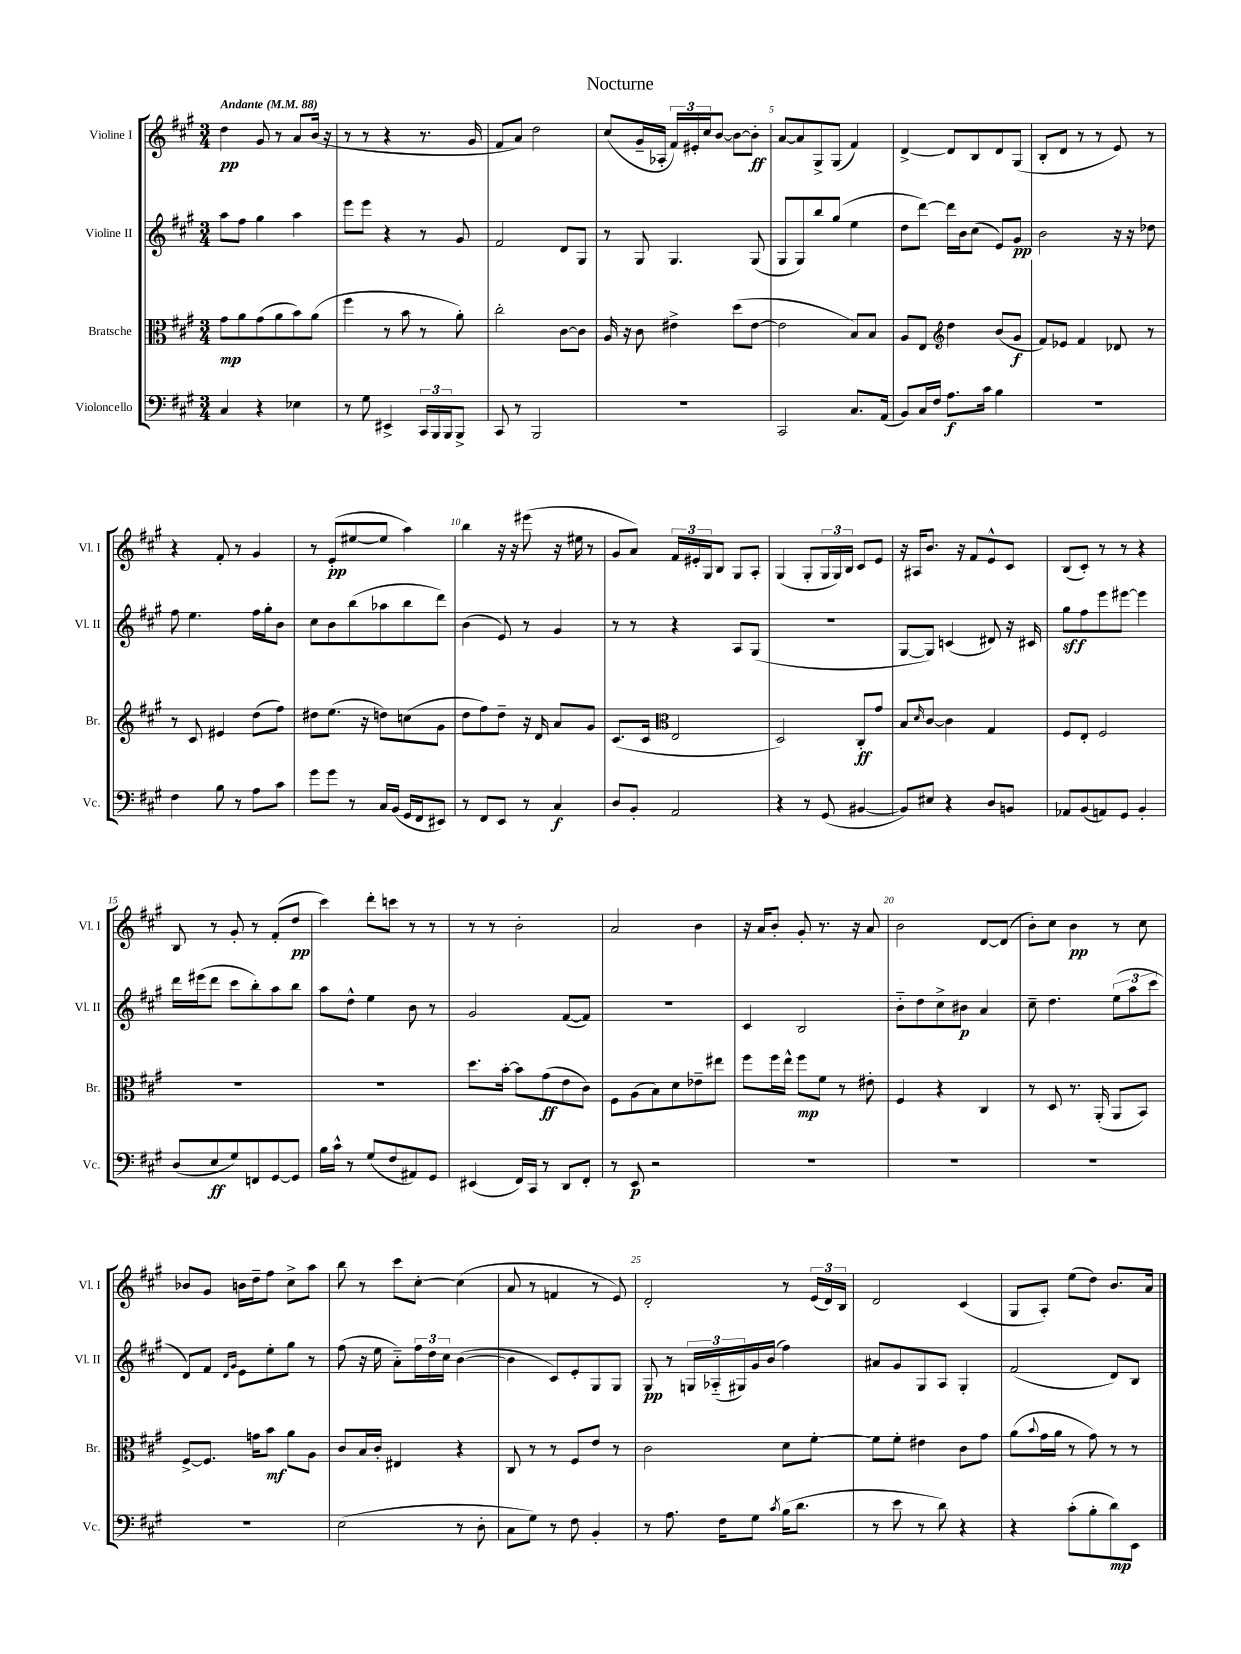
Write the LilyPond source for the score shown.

\header { title = "Nocturne" }
<<
\new StaffGroup <<
\new Staff = "s0" \with { instrumentName = "Violine I" shortInstrumentName = "Vl. I" } {
    \clef treble \key a \major \numericTimeSignature \time 3/4 \tempo "Andante" 4 = 88
    d''4\pp gis'8 r8 a'8 b'16( r16 |
    r8 r8 r4 r8. gis'16 |
    fis'8 a'8) d''2 |
    cis''8( gis'16-- aes16-. \tuplet 3/2 { fis'16) eis'16-. cis''16 } b'8~ b'8~ b'8-.\ff |
    a'8~ a'8 gis8-> gis8( fis'4) |
    d'4~-> d'8 b8 d'8 gis8( |
    b8-. d'8 r8 r8 e'8) r8 |
    r4 fis'8-. r8 gis'4 |
    r8 e'8-.\pp( eis''8~ eis''8 a''4) |
    b''4 r16 r16 eis'''8( r16 eis''16 r8 |
    gis'8 a'8) \tuplet 3/2 { fis'16 eis'16-. gis16 } b8 gis8 a8-. |
    gis4( gis8-. \tuplet 3/2 { gis16 gis16) b16 } cis'8 e'8 |
    r16 ais16 b'8. r16 fis'8 e'8-^ cis'8 |
    b8( cis'8-.) r8 r8 r4 |
    b8 r8 gis'8-. r8 fis'8-.( d''8\pp |
    cis'''4) d'''8-. c'''8 r8 r8 |
    r8 r8 b'2-. |
    a'2 b'4 |
    r16 a'16 b'8-. gis'8-. r8. r16 a'8 |
    b'2 d'8~ d'8( |
    b'8-.) cis''8 b'4\pp r8 cis''8 |
    bes'8 gis'8 b'16 d''16-- fis''8 cis''8-> a''8 |
    b''8 r8 cis'''8 cis''8~-. cis''4( |
    a'8 r8 f'4 r8 e'8) |
    d'2-. r8 \tuplet 3/2 { e'16( d'16) b16 } |
    d'2 cis'4( |
    gis8 a8-.) e''8( d''8) b'8. a'16 \bar "|." |
}
\new Staff = "s1" \with { instrumentName = "Violine II" shortInstrumentName = "Vl. II" } {
    \clef treble \key a \major \numericTimeSignature \time 3/4
    a''8 fis''8 gis''4 a''4 |
    e'''8 e'''8 r4 r8 gis'8 |
    fis'2 d'8 gis8 |
    r8 gis8 gis4. gis8( |
    gis8 gis8) b''8 gis''8( e''4 |
    d''8 d'''8~) d'''16 b'16 cis''8( e'8) gis'8\pp |
    b'2 r16 r16 des''8 |
    fis''8 e''4. fis''16 gis''16-. b'8 |
    cis''8 b'8 b''8( aes''8 b''8 d'''8) |
    b'4( e'8) r8 gis'4 |
    r8 r8 r4 a8 gis8( |
    R2. |
    gis8~ gis8) c'4( dis'8) r16 cis'16 |
    gis''8\sff fis''8 e'''8 eis'''8~ eis'''4 |
    d'''16 eis'''16( d'''8 cis'''8 b''8-.) a''8 b''8 |
    a''8 d''8-^ e''4 b'8 r8 |
    gis'2 fis'8~( fis'8) |
    R2. |
    cis'4 b2 |
    b'8-_ d''8 cis''8-> bis'8\p a'4 |
    cis''8-- d''4. \tuplet 3/2 { e''8( a''8 cis'''8 } |
    d'8) fis'8 \grace { d'16 gis'16 } e'8 e''8-. gis''8 r8 |
    fis''8( r16 e''16 a'8-_) \tuplet 3/2 { fis''16 d''16 cis''16 } b'4~( |
    b'4 cis'8) e'8-. gis8 gis8 |
    gis8\pp r8 \tuplet 3/2 { g16 aes16-_( gis16) } gis'16 b'16( fis''4) |
    ais'8 gis'8 gis8 a8 gis4-. |
    fis'2( d'8) b8 \bar "|." |
}
\new Staff = "s2" \with { instrumentName = "Bratsche" shortInstrumentName = "Br." } {
    \clef alto \key a \major \numericTimeSignature \time 3/4
    gis'8\mp a'8 gis'8( a'8 b'8) a'8( |
    fis''4 r8 b'8 r8 a'8-.) |
    cis''2-. cis'8~ cis'8 |
    a16 r16 cis'8 eis'4-> d''8( eis'8~ |
    eis'2 b8) b8 |
    a8 e8 \clef treble d''4 b'8( gis'8\f |
    fis'8) ees'8 fis'4 des'8 r8 |
    r8 cis'8 eis'4 d''8( fis''8) |
    dis''8 e''8.( r16 d''8) c''8( gis'8 |
    d''8 fis''8) d''8-- r16 d'16 a'8 gis'8 |
    cis'8.( cis'16 \clef alto e2 |
    d2) cis8-.\ff gis'8 |
    b8 \grace { d'16 } cis'8~ cis'4 gis4 |
    fis8 e8-. fis2 |
    R2. |
    R2. |
    d''8. b'16~-. b'8 gis'8\ff( e'8 cis'8) |
    fis8 a8( b8) d'8 ees'8-- eis''8 |
    fis''8 fis''16 e''16-^ fis''8\mp fis'8 r8 eis'8-. |
    fis4 r4 cis4 |
    r8 d8 r8. a,16-.( a,8 b,8) |
    fis8~-> fis8. g'16 b'8\mf a'8 a8 |
    cis'8 b16 cis'16-. eis4 r4 |
    cis8 r8 r8 fis8 e'8 r8 |
    cis'2 d'8 fis'8~-. |
    fis'8 fis'8-. eis'4 cis'8 gis'8 |
    a'8( \appoggiatura { b'8 } gis'16 a'16 r8 gis'8) r8 r8 \bar "|." |
}
\new Staff = "s3" \with { instrumentName = "Violoncello" shortInstrumentName = "Vc." } {
    \clef bass \key a \major \numericTimeSignature \time 3/4
    cis4 r4 ees4 |
    r8 gis8 eis,4-> \tuplet 3/2 { cis,16 b,,16 b,,16 } b,,8-> |
    cis,8 r8 b,,2 |
    R2. |
    cis,2 cis8. a,16( |
    b,8) cis16 fis16 a8.\f cis'16 b4 |
    R2. |
    fis4 b8 r8 a8 cis'8 |
    gis'8 gis'8 r8 cis16 b,16( gis,16 fis,16 eis,8) |
    r8 fis,8 e,8 r8 cis4\f |
    d8 b,8-. a,2 |
    r4 r8 gis,8( bis,4~ |
    bis,8) eis8 r4 d8 b,8 |
    aes,8 b,8( a,8) gis,8 b,4-. |
    d8( e8\ff gis8) f,8 gis,8~ gis,8 |
    b16 cis'16-^ r8 gis8( fis8 ais,8) gis,8 |
    eis,4( fis,16) cis,16 r8 d,8 fis,8-. |
    r8 e,8\p r2 |
    R2. |
    R2. |
    R2. |
    R2. |
    e2( r8 d8-. |
    cis8 gis8) r8 fis8 b,4-. |
    r8 a8. fis16 gis8 \acciaccatura { cis'8 } b16( d'8. |
    r8 e'8 r8 d'8) r4 |
    r4 cis'8-.( b8-. d'8\mp) e,8 \bar "|." |
}
>>
>>
\layout { \context { \Score \override BarNumber.break-visibility = ##(#f #t #t) barNumberVisibility = #(every-nth-bar-number-visible 5) } }
